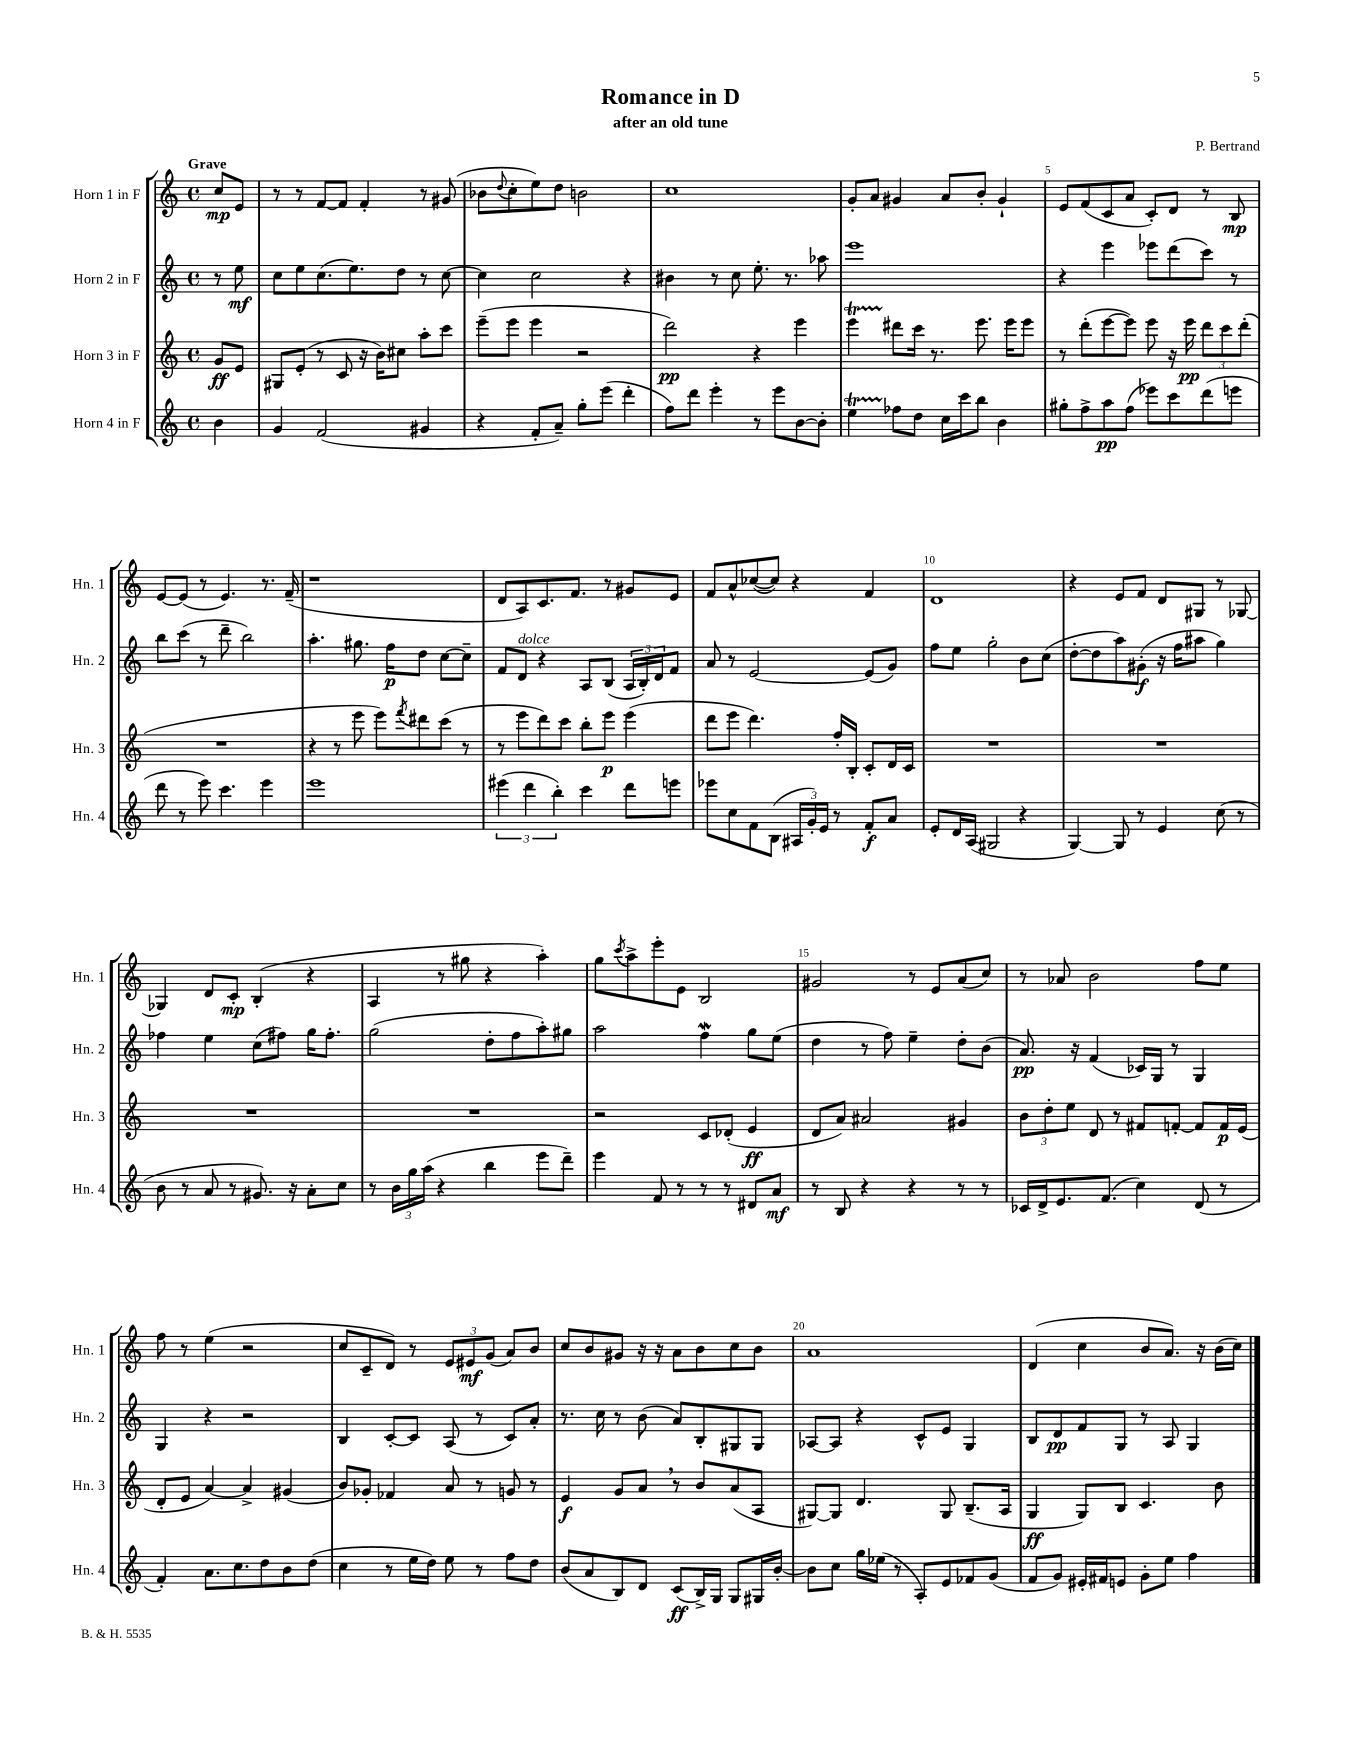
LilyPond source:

\header { title = "Romance in D" composer = "P. Bertrand" subtitle = "after an old tune" }
<<
\new StaffGroup <<
\new Staff = "s0" \with { instrumentName = "Horn 1 in F" shortInstrumentName = "Hn. 1" } {
    \clef treble \key c \major \defaultTimeSignature \time 4/4 \partial 4 \tempo "Grave"
    c''8\mp e'8 |
    r8 r8 f'8~ f'8 f'4-. r8 gis'8( |
    bes'8 \appoggiatura { d''8 } c''8-. e''8) d''8 b'2 |
    c''1 |
    g'8-. a'8 gis'4 a'8 b'8-. gis'4-! |
    e'8 f'8( c'8 a'8 c'8-.) d'8 r8 b8\mp |
    e'8~ e'8( r8 e'4.) r8. f'16--( |
    r1 |
    d'8 a8) c'8. f'8. r8 gis'8 e'8 |
    f'8 a'8-^ ces''8~( ces''8) r4 f'4 |
    d'1 |
    r4 e'8 f'8 d'8 gis8 r8 ges8~ |
    ges4 d'8 c'8-.\mp b4-.( r4 |
    a4 r8 gis''8 r4 a''4-.) |
    g''8 \acciaccatura { c'''8 } a''8-> e'''8-. e'8 b2 |
    gis'2 r8 e'8 a'8( c''8) |
    r8 aes'8 b'2 f''8 e''8 |
    f''8 r8 e''4( r2 |
    c''8 c'8-- d'8) r8 \tuplet 3/2 { e'8 eis'8\mf g'8( } a'8) b'8 |
    c''8 b'8 gis'8 r16 r16 a'8 b'8 c''8 b'8 |
    a'1 |
    d'4( c''4 b'8 a'8.) r16 b'16( c''16) \bar "|." |
}
\new Staff = "s1" \with { instrumentName = "Horn 2 in F" shortInstrumentName = "Hn. 2" } {
    \clef treble \key c \major \defaultTimeSignature \time 4/4 \partial 4
    r8 e''8\mf |
    c''8 e''8 c''8.( e''8.) d''8 r8 c''8~ |
    c''4 c''2 r4 |
    bis'4 r8 c''8 e''8.-. r8. aes''8 |
    e'''1 |
    r4 e'''4 ees'''8 d'''8( c'''8) r8 |
    b''8 c'''8( r8 d'''8-- b''2) |
    a''4.-. gis''8. f''16\p d''8 c''8~ c''8-- |
    f'8 d'8^\markup { \italic "dolce" } r4 a8 b8( \tuplet 3/2 { a16 b16-.) d'16 } f'8 |
    a'8 r8 e'2~ e'8( g'8) |
    f''8 e''8 g''2-. b'8 c''8( |
    d''8~-. d''8 a''8) gis'8-.\f( r16 f''16 ais''8 g''4) |
    fes''4 e''4 c''8( fis''8) g''16 fis''8.-. |
    g''2( d''8-. f''8 a''8-.) gis''8 |
    a''2 f''4\mordent g''8 e''8( |
    d''4 r8 f''8) e''4-- d''8-. b'8( |
    a'8.\pp) r16 f'4( ces'16) g16 r8 g4 |
    g4 r4 r2 |
    b4 c'8~-. c'8 a8( r8 c'8) a'8-. |
    r8. c''16 r8 b'8( a'8) b8-. gis8 gis8 |
    aes8~ aes8 r4 c'8-^ e'8 g4 |
    b8 d'8\pp f'8 g8 r8 a8 g4 \bar "|." |
}
\new Staff = "s2" \with { instrumentName = "Horn 3 in F" shortInstrumentName = "Hn. 3" } {
    \clef treble \key c \major \defaultTimeSignature \time 4/4 \partial 4
    g'8\ff e'8 |
    gis8 e'8-.( r8 c'8 r16 b'16) cis''8 a''8-. c'''8 |
    e'''8--( e'''8 e'''4 r2 |
    d'''2\pp) r4 e'''4 |
    e'''4\startTrillSpan dis'''8\stopTrillSpan c'''16 r8. e'''8. e'''16 e'''8 |
    r8 d'''8-.( e'''8~ e'''8) e'''8 r16 e'''16\pp \tuplet 3/2 { d'''8 c'''8 d'''8-.( } |
    R1 |
    r4 r8 e'''8 e'''8) \acciaccatura { f'''8 } dis'''8 c'''8( r8 |
    r8 e'''8 d'''8) c'''8 b''8-. e'''8\p e'''4( |
    d'''8 e'''8 d'''4.) f''16-. b16-. c'8-. d'16 c'16 |
    R1 |
    R1 |
    R1 |
    R1 |
    r2 c'8 des'8-.( e'4\ff |
    d'8 a'8) ais'2 gis'4 |
    \tuplet 3/2 { b'8 d''8-. e''8 } d'8 r8 fis'8 f'8~-. f'8 f'16\p e'16( |
    d'8-. e'8 a'4~) a'4-> gis'4( |
    b'8) ges'8-. fes'4 a'8 r8 g'8 r8 |
    e'4\f g'8 a'8 \breathe r8 b'8 a'8( a8 |
    gis8~) gis8 d'4. gis8 b8.--( a16 |
    g4\ff g8) b8 c'4. b'8 \bar "|." |
}
\new Staff = "s3" \with { instrumentName = "Horn 4 in F" shortInstrumentName = "Hn. 4" } {
    \clef treble \key c \major \defaultTimeSignature \time 4/4 \partial 4
    b'4 |
    g'4 f'2( gis'4 |
    r4 f'8-. a'8--) g''8-. e'''8( d'''4-. |
    f''8) d'''8 e'''4-. r8 e'''8 b'8~ b'8-. |
    e''4\startTrillSpan fes''8\stopTrillSpan d''8 c''16 c'''16 b''8 b'4 |
    gis''8-. f''8-> a''8\pp f''8( ees'''8) c'''8 d'''8( e'''8 |
    d'''8 r8 e'''8) c'''4. e'''4 |
    e'''1 |
    \tuplet 3/2 { eis'''4( d'''4 b''4-.) } c'''4 d'''8 e'''8 |
    ees'''8 c''8 f'8 b8( \tuplet 3/2 { ais16 g'16-.) e'16 } r8 f'8-.\f a'8 |
    e'8-. d'16 a16( gis2 r4 |
    g4~) g8 r8 e'4 c''8( r8 |
    b'8 r8 a'8 r8 gis'8.) r16 a'8-. c''8 |
    r8 \tuplet 3/2 { b'16 g''16 a''16( } r4 b''4 e'''8 d'''8--) |
    e'''4 f'8 r8 r8 r8 dis'8 a'8\mf |
    r8 b8 r4 r4 r8 r8 |
    ces'16 d'16-> e'8. f'8.( c''4) d'8( r8 |
    f'4-.) a'8. c''8. d''8 b'8 d''8( |
    c''4 r8 e''16 d''16) e''8 r8 f''8 d''8 |
    b'8( a'8 b8) d'8 c'8\ff( b16->) g16 g8 gis16 b'16~-. |
    b'8 c''8 g''16 ees''16( r8 a8-.) e'8 fes'8 g'8( |
    f'8 g'8) eis'16-. fis'16 e'8 g'8-. e''8 f''4 \bar "|." |
}
>>
>>
\layout { \context { \Score \override BarNumber.break-visibility = ##(#f #t #t) barNumberVisibility = #(every-nth-bar-number-visible 5) } }
